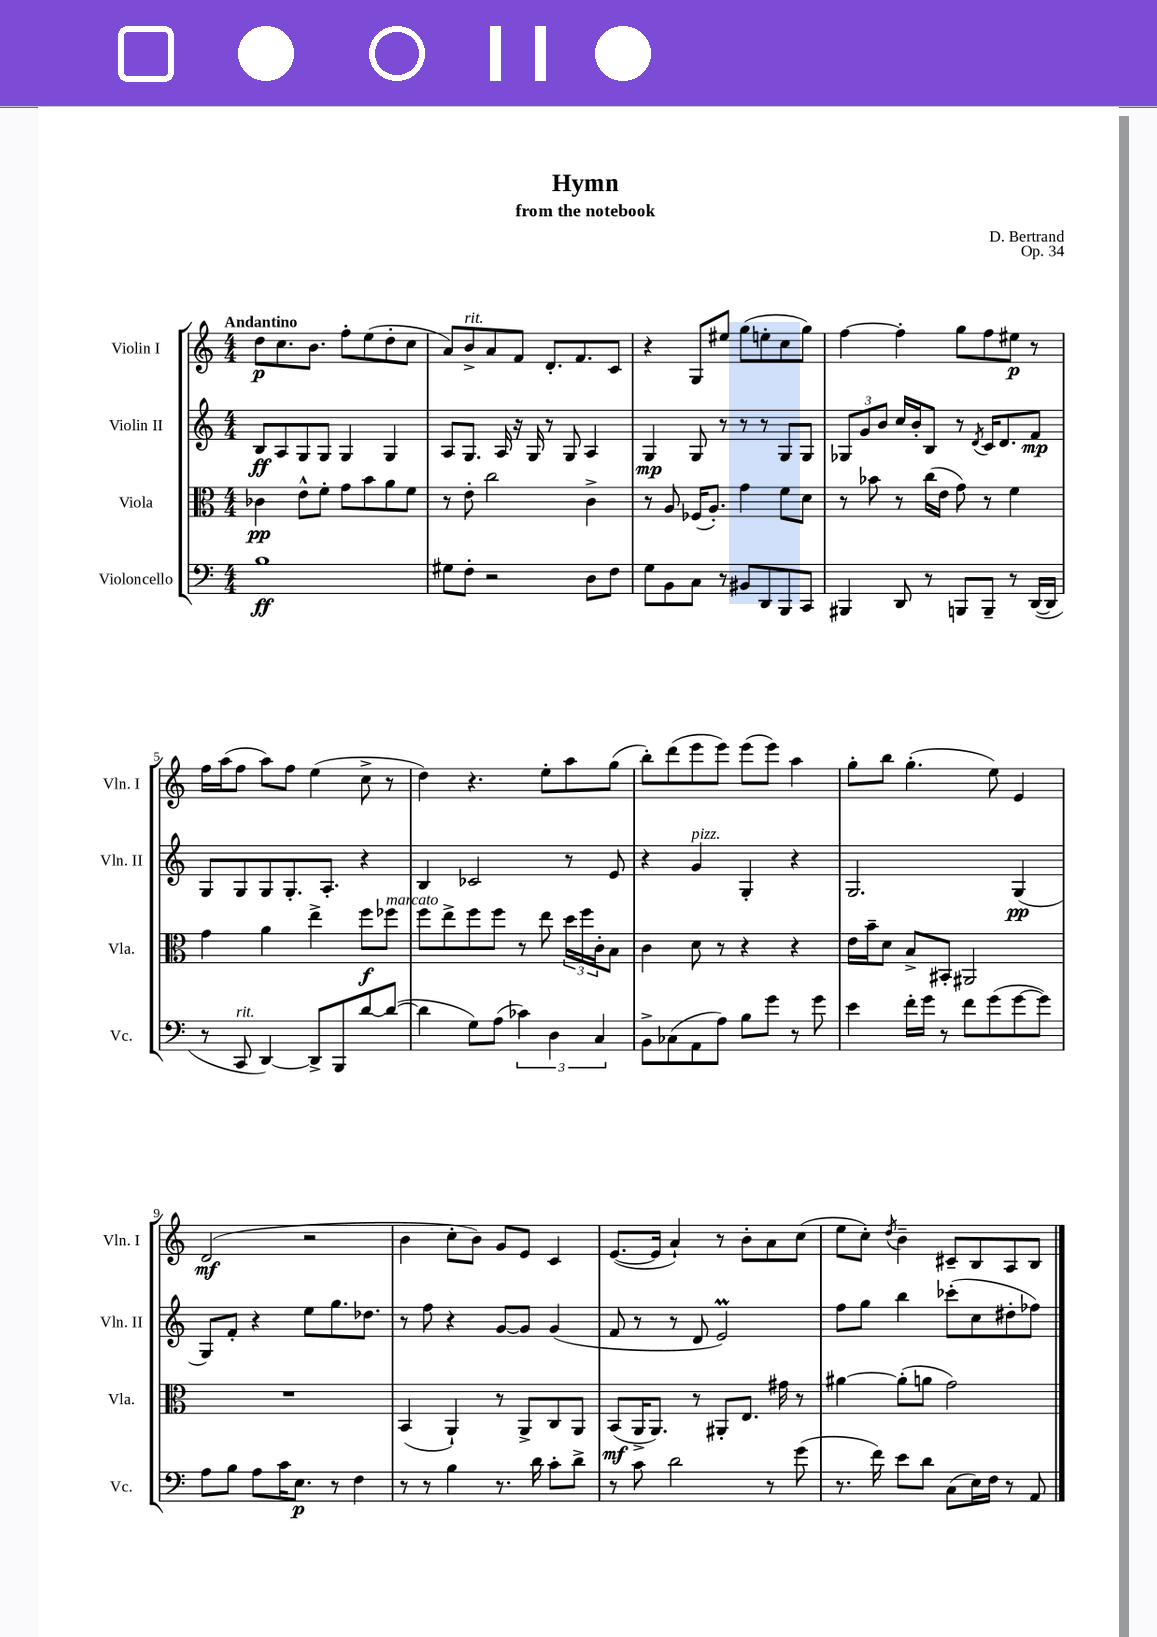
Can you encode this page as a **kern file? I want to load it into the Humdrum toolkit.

**kern	**kern	**kern	**kern
*staff4	*staff3	*staff2	*staff1
*clefF4	*clefC3	*clefG2	*clefG2
*k[]	*k[]	*k[]	*k[]
*M4/4	*M4/4	*M4/4	*M4/4
1B	4c-	8B	8dd
.	.	8A	8.cc
.	8e^^	8G	.
.	.	.	8.b
.	8f'	8G	.
.	8g	4G	8ff'
.	8b	.	(8ee
.	8a	4G	8dd'
.	8f	.	8cc
=	=	=	=
8G#	8r	8A	8a)
8F'	8e'	8.G	8b^
2r	2cc	.	8a
.	.	16A	.
.	.	16r	8f
.	.	16G	.
.	.	8r	8.d'
.	.	8G	.
.	.	.	8.f
8D	4c^	4A	.
8F	.	.	8c
=	=	=	=
8G	8r	4G	4r
8BB	8A	.	.
8C	(16F-	8G	8G
.	8.A')	.	.
8r	.	8r	8ee#
8BB#	4g	8r	(8gg
8DD	.	8r	8ee'
8BBB	8f	8G	8cc
8CC	8d	8G	8gg)
=	=	=	=
4BBB#	8r	12G-	[4ff
.	.	12g	.
.	8b-	.	.
.	.	12b	.
8DD	8r	16cc	4ff']
.	.	16b'	.
8r	(16cc	8B	.
.	16e	.	.
8BBB	8g)	8r	8gg
.	.	8qd	.
8BBB~	8r	16c	8ff
.	.	8.d	.
8r	4f	.	8ee#
([16DD	.	8f	8r
16DD]	.	.	.
=	=	=	=
8r	4g	8G	16ff
.	.	.	(16aa
8CC	.	8G	8ff
[4DD)	4a	8G	8aa)
.	.	8.G'	8ff
8DD^]	4ee^	.	(4ee
.	.	8.A'	.
8BBB	.	.	.
[8d	8ff	4r	8cc^
(8d_	8ff-	.	8r
=	=	=	=
4d]	8ff	4B	4dd)
.	8ee^	.	.
8G)	8ff	2c-	4.r
(8A	8ff	.	.
6c-)	8r	.	.
.	8ee	.	8ee'
6D	.	.	.
.	24dd	8r	8aa
.	24ff	.	.
6C	24c'	.	.
.	8B	8e	(8gg
=	=	=	=
8BB^	4c	4r	8bb')
(8C-	.	.	(8ddd
8AA	8d	4g	8eee
8A)	8r	.	8eee)
8B	4r	4G'	(8eee
8g	.	.	8eee)
8r	4r	4r	4aa
8g	.	.	.
=	=	=	=
4e	16e	2.G	8gg'
.	16b~	.	.
.	8d	.	8bb
16f'	8B^	.	(4.gg'
16g	.	.	.
8r	8BB#'	.	.
8f	2AA#	.	.
(8g	.	.	8ee)
[8g	.	(4G	4e
8g])	.	.	.
=	=	=	=
8A	1r	8G)	(2d
8B	.	8f'	.
8A	.	4r	.
16c	.	.	.
8.E	.	.	.
.	.	8ee	2r
8r	.	8.gg	.
4F	.	.	.
.	.	8.dd-	.
=	=	=	=
8r	(4BB	8r	4b
8r	.	8ff	.
4B	4AA`)	4r	8cc'
.	.	.	8b)
8.r	8r	[8g	8g
.	8AA^	8g]	8e
16d	.	.	.
8c'	8C	(4g	4c
8d^	8AA	.	.
=	=	=	=
8r	(8BB	8f	([8.e
8c	16AA^	8r	.
.	8.AA)	.	16e]
2d	.	8r	4a`)
.	8r	8d	.
.	8AA#'	2e)	8r
.	8.E	.	8b'
8r	.	.	8a
.	16g#	.	.
(8g	8r	.	(8cc
=	=	=	=
8.r	[4a#	8ff	8ee
.	.	8gg	8cc')
16f)	.	.	.
.	.	.	8qdd
8e	(8a#']	4bb	4b~
8d	8a	.	.
(8C	2g)	(8ccc-'	8c#~
16E)	.	8cc	8B
16F	.	.	.
8r	.	8dd#'	8A
8AA	.	8ff-)	8B
==	==	==	==
*-	*-	*-	*-
